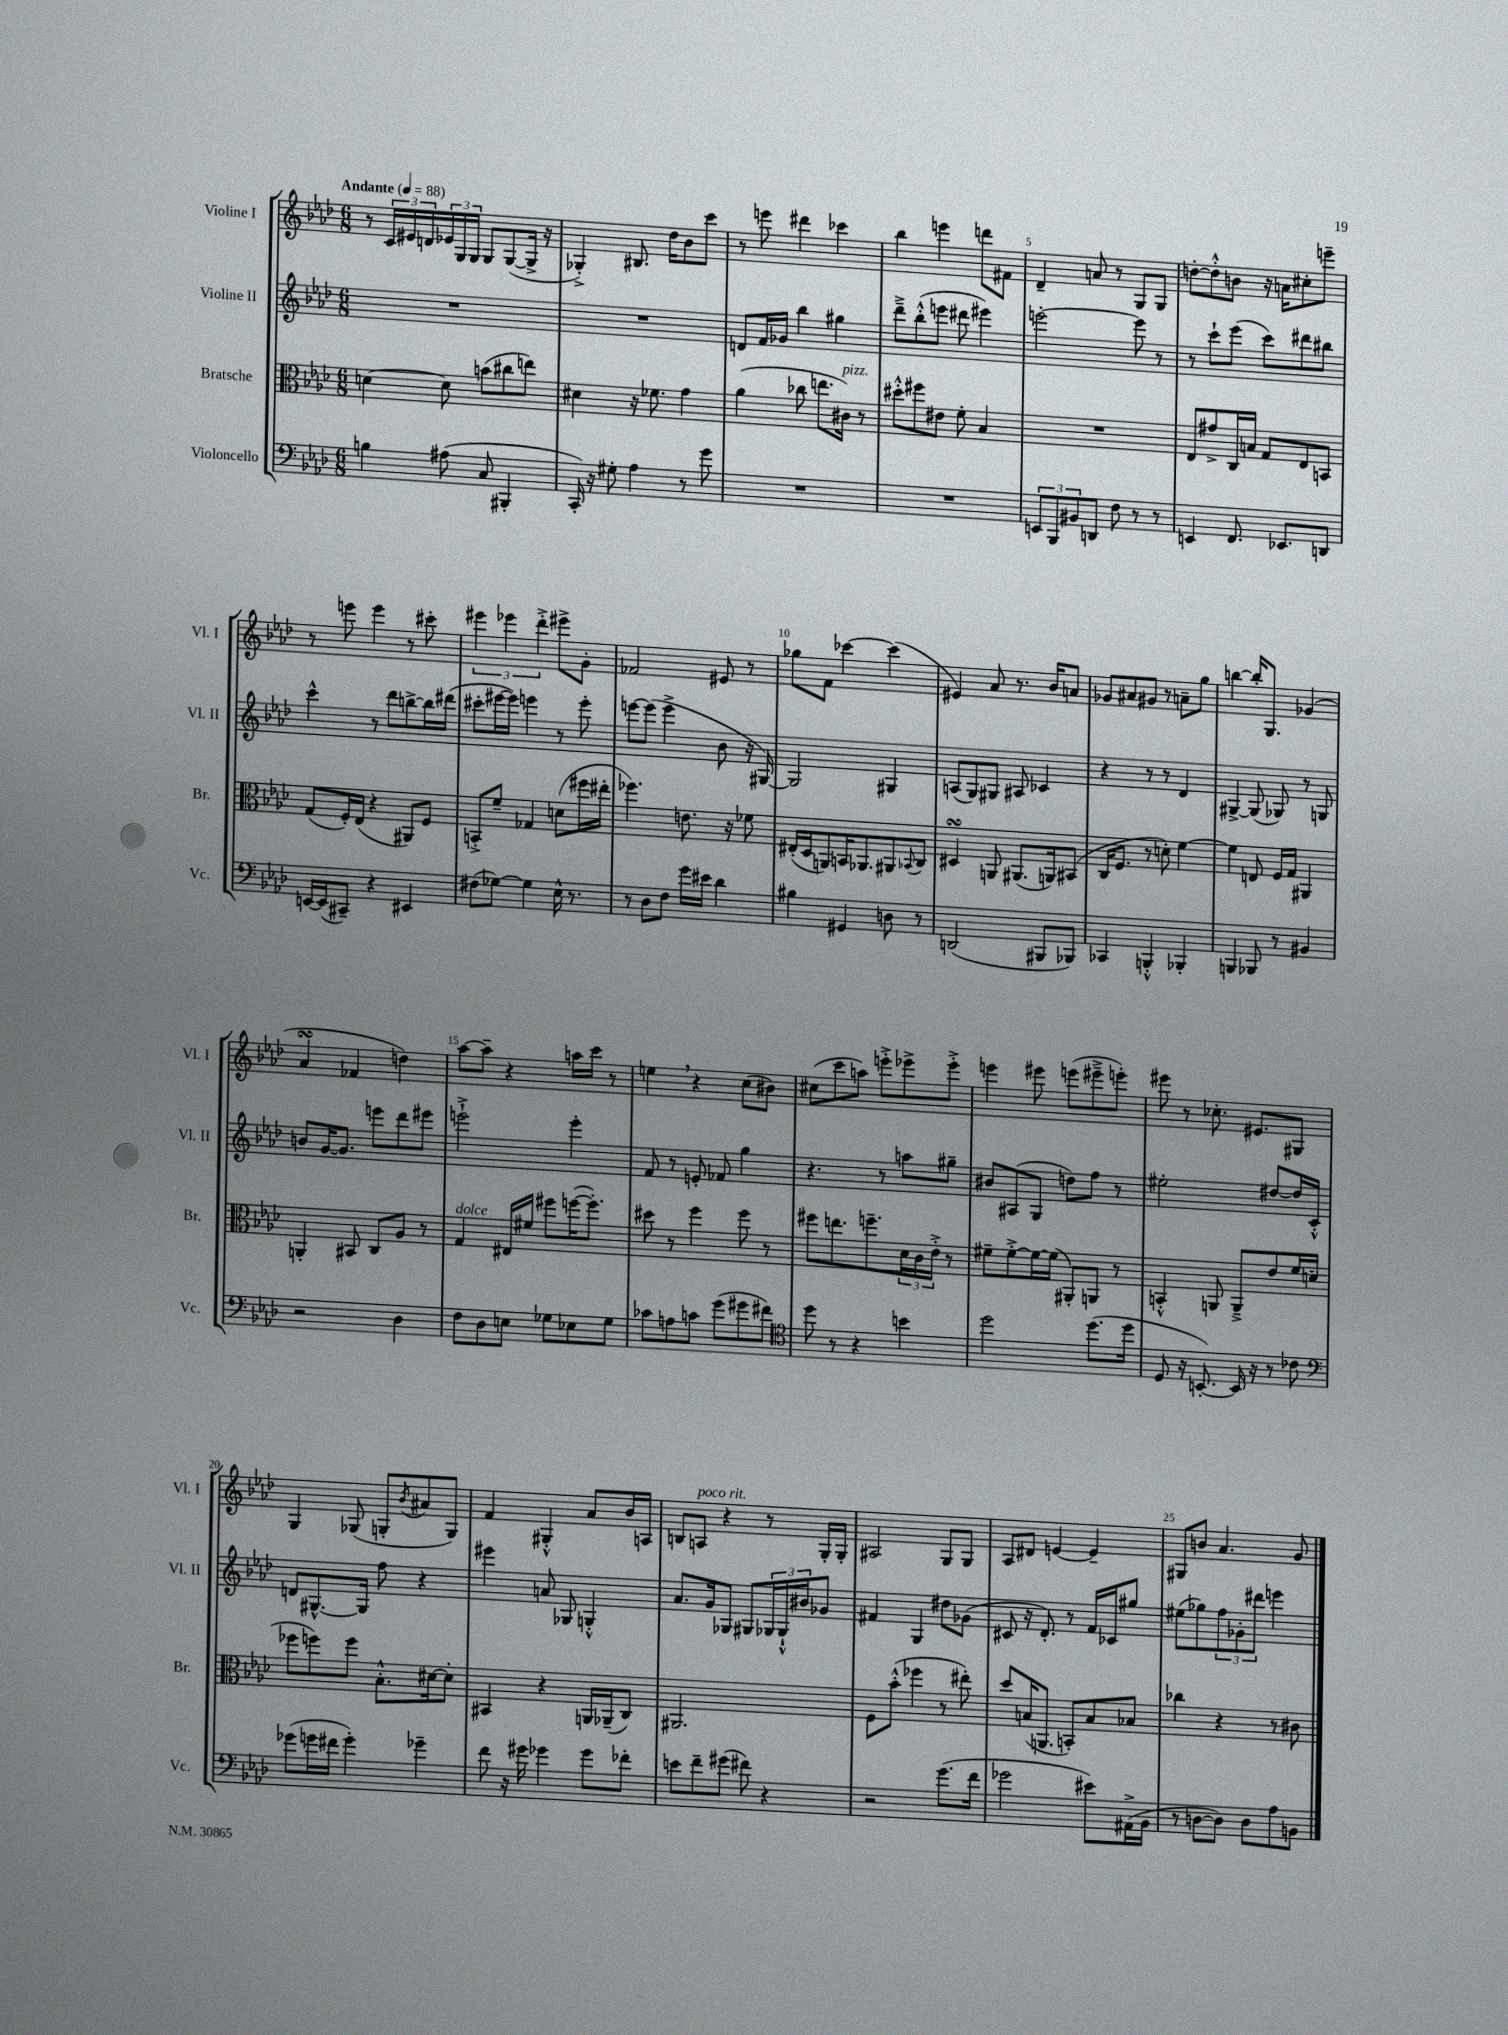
<<
\new StaffGroup <<
\new Staff = "s0" \with { instrumentName = "Violine I" shortInstrumentName = "Vl. I" } {
    \clef treble \key aes \major \numericTimeSignature \time 6/8 \tempo "Andante" 4 = 88
    r8 \tuplet 3/2 { c'16 eis'16 d'16 } \tuplet 3/2 { ees'16 g16 g16 } g8 g8~( g16-> r16 |
    ges4-.->) bis8. des''16 bes'8 c'''8 |
    r8 e'''8 dis'''4 ces'''4 |
    bes''4 e'''4 d'''8 fis'8 |
    des'4-- a'8 r8 g8 g8 |
    d''8~-. d''8-.-^ b'8 r16 a'16 cis''8-. e'''8-- |
    r8 e'''8 e'''4 r8 cis'''8-. |
    \tuplet 3/2 { eis'''4 ees'''4 des'''4-.-> } eis'''8-> g'8-. |
    fes'2 eis'8 r8 |
    ges''8 f'8 ces'''4~ ces'''4( |
    eis'4) aes'8 r8. bes'16 a'8 |
    ges'8 ais'8 gis'8 r8 a'8-- g''8 |
    b''4~ b''16-. g8. ges'4( |
    aes'4\turn fes'4 d''4) |
    aes''8~ aes''8-- r4 a''16 c'''16 r8 |
    e''4 \breathe r4 c''8( bis'8) |
    cis''8( c'''8 a''8) e'''8-.-> ees'''8-> ees'''8-.-> |
    e'''4 eis'''8 e'''8( eis'''8---> e'''8-.) |
    eis'''8 r8 ces''8.-. eis'8. gis8 |
    g4 ges8( g8-. \acciaccatura { bes'8 } ais'8 g8) |
    f'4 gis4-.-^ aes'8 bes'16 a16 |
    b8 a8^\markup { \italic "poco rit." } r4 r8 g16-. g16-. |
    ais2 g8 g8 |
    aes8 dis'8 e'4~ e'4-- |
    gis8 b'8 aes'4. g'8 \bar "|." |
}
\new Staff = "s1" \with { instrumentName = "Violine II" shortInstrumentName = "Vl. II" } {
    \clef treble \key aes \major \numericTimeSignature \time 6/8
    R2. |
    R2. |
    d'8 f'16 ges'16 bes''4 gis''4 |
    des'''8---> bes''8-.-^( e'''8 dis'''8 eis'''4) |
    e'''2~-. e'''8 r8 |
    r8 c'''8-! ees'''8( c'''8) dis'''8 bis''8 |
    c'''4-^ r8 des'''8 b''8~-> b''16 dis'''16( |
    cis'''8-. eis'''16~ eis'''16) e'''4 r8 e'''8-. |
    e'''8~ e'''8( e'''4-> bes'8 r16 gis16~) |
    gis2 gis4 |
    a8( g8) gis8 ais8 ces'4 |
    r4 r8 r8 des'4 |
    gis4~-> gis8( ges8) r8 g8 |
    b'8 g'16~ g'8. e'''8 des'''8 eis'''8 |
    e'''2-!-> e'''4-. |
    f'8 r8 e'8-. fes'8 g''4 |
    r4. r8 a''8 gis''8-- |
    bis'8 ais8( g8 d''8) f''8 r8 |
    eis''2-. dis''8~ dis''16 c'16-.-^ |
    d'8 gis8.~-^ gis16 f''8 r4 |
    eis'''4 a'8 ges8 g4-.-^ |
    aes'8. g'16 ges8 gis8 \tuplet 3/2 { ges16 ges16-!-^ bis'16 } ges'8 |
    fis'4 g4 dis''8 ges'8( |
    cis'8 r16 des'8.-.) r8 f'16 ces'16 gis''8 |
    eis''8( ges''8) \tuplet 3/2 { f''8 ges'8-. dis'''8 } e'''4 \bar "|." |
}
\new Staff = "s2" \with { instrumentName = "Bratsche" shortInstrumentName = "Br." } {
    \clef alto \key aes \major \numericTimeSignature \time 6/8
    d'4~ d'8 b'8( cis''8 e''8) |
    dis'4 r16 fes'8. g'4 |
    aes'4( ces''8 e''8. cis'16^\markup { \italic "pizz." }) r8 |
    dis''8-.-^ fis''8 eis'8 f'8-. bes4 |
    R2. |
    ees8 gis'8-> c16 b16 g8 ees8 b,8 |
    g8( f16-.) ees16( r4 ais,8) f8 |
    b,8-.-> f'8-- ges4 d'8( fis''16 eis''16-. |
    fes''4.) e'8. r16 fes'8 |
    eis16-.( des16 a,8) b,16 aes,8. ais,8 \appoggiatura { bes,8 } c8 |
    dis4\turn a,8 ais,8.( a,16) bis,8( |
    c16 f8. r8 d'8-.) f'4~ |
    f'4 e8 f16 g16 ais,4 |
    a,4-. bis,8 c8 aes8 r8 |
    g4^\markup { \italic "dolce" } eis16 fis'16 fis''8 f''16~( f''8.-.) |
    dis''8 r8 f''4 f''8 r8 |
    fis''8 e''8. f''8.-- \tuplet 3/2 { des'16 c'16 ees'16-.-> } r8 |
    fis'8-- fis'8~-.-> fis'16~ fis'16( ais,8-.) a,8 r8 |
    b,4-.-^ a,8 a,8---> ees'8 f'16 d'16( |
    fes''8 f''8) f''8 bes8.-.-^ dis'16~ dis'8-. |
    bis,4 r4 a,16 aes,16--( c8) |
    ais,2. |
    f8 bes'8-.-^( fes''4 r8 eis''8-.) |
    des''8 b16( a,8. b,8-.) b8 bes8 |
    ces''4 r4 r8 cis'8 \bar "|." |
}
\new Staff = "s3" \with { instrumentName = "Violoncello" shortInstrumentName = "Vc." } {
    \clef bass \key aes \major \numericTimeSignature \time 6/8
    b4 ais8( c8 bis,,4-. |
    c,16-.) r16 gis8-. aes4 r8 g'8 |
    R2. |
    R2. |
    \tuplet 3/2 { e,8 bes,,8 bis,8 } d,8 f8 r8 r8 |
    e,4 f,8. ees,8. d,8 |
    e,16~ e,16( cis,8--) r4 eis,4 |
    fis8( ges8~) ges4 ees16-^ r8. |
    r8 des8 f8 g'16 eis'16 des'4 |
    bis4 gis,4 d8 r8 |
    d,2( bis,,8 bes,,8) |
    ces,4 b,,4-.-^ bes,,4-. |
    b,,4 bes,,8 r8 bis,4 |
    r2 des4 |
    f8 des8 e8 ges8 ees8 ges8 |
    ces'8 a8 c'8 g'8( gis'8 fis'8) |
    \clef tenor des''8 r8 r4 b'4 |
    des''2 des''8.( des''16 |
    des8 r16 b,8.~-.) b,16 r16 r8 ces'8 |
    \clef bass ges'8( g'16 fis'16 g'4-.) ges'4-- |
    f'8 r16 gis'16 ges'4 ges'8 fes'8-. |
    e'8 f'8-- gis'8( fis'8) r4 |
    r2 g'8.( f'16 |
    ges'2 eis'8) ais,16->( bes,16 |
    r8 d8~ d8) d8 aes8 b,8 \bar "|." |
}
>>
>>
\layout { \context { \Score \override BarNumber.break-visibility = ##(#f #t #t) barNumberVisibility = #(every-nth-bar-number-visible 5) } }
